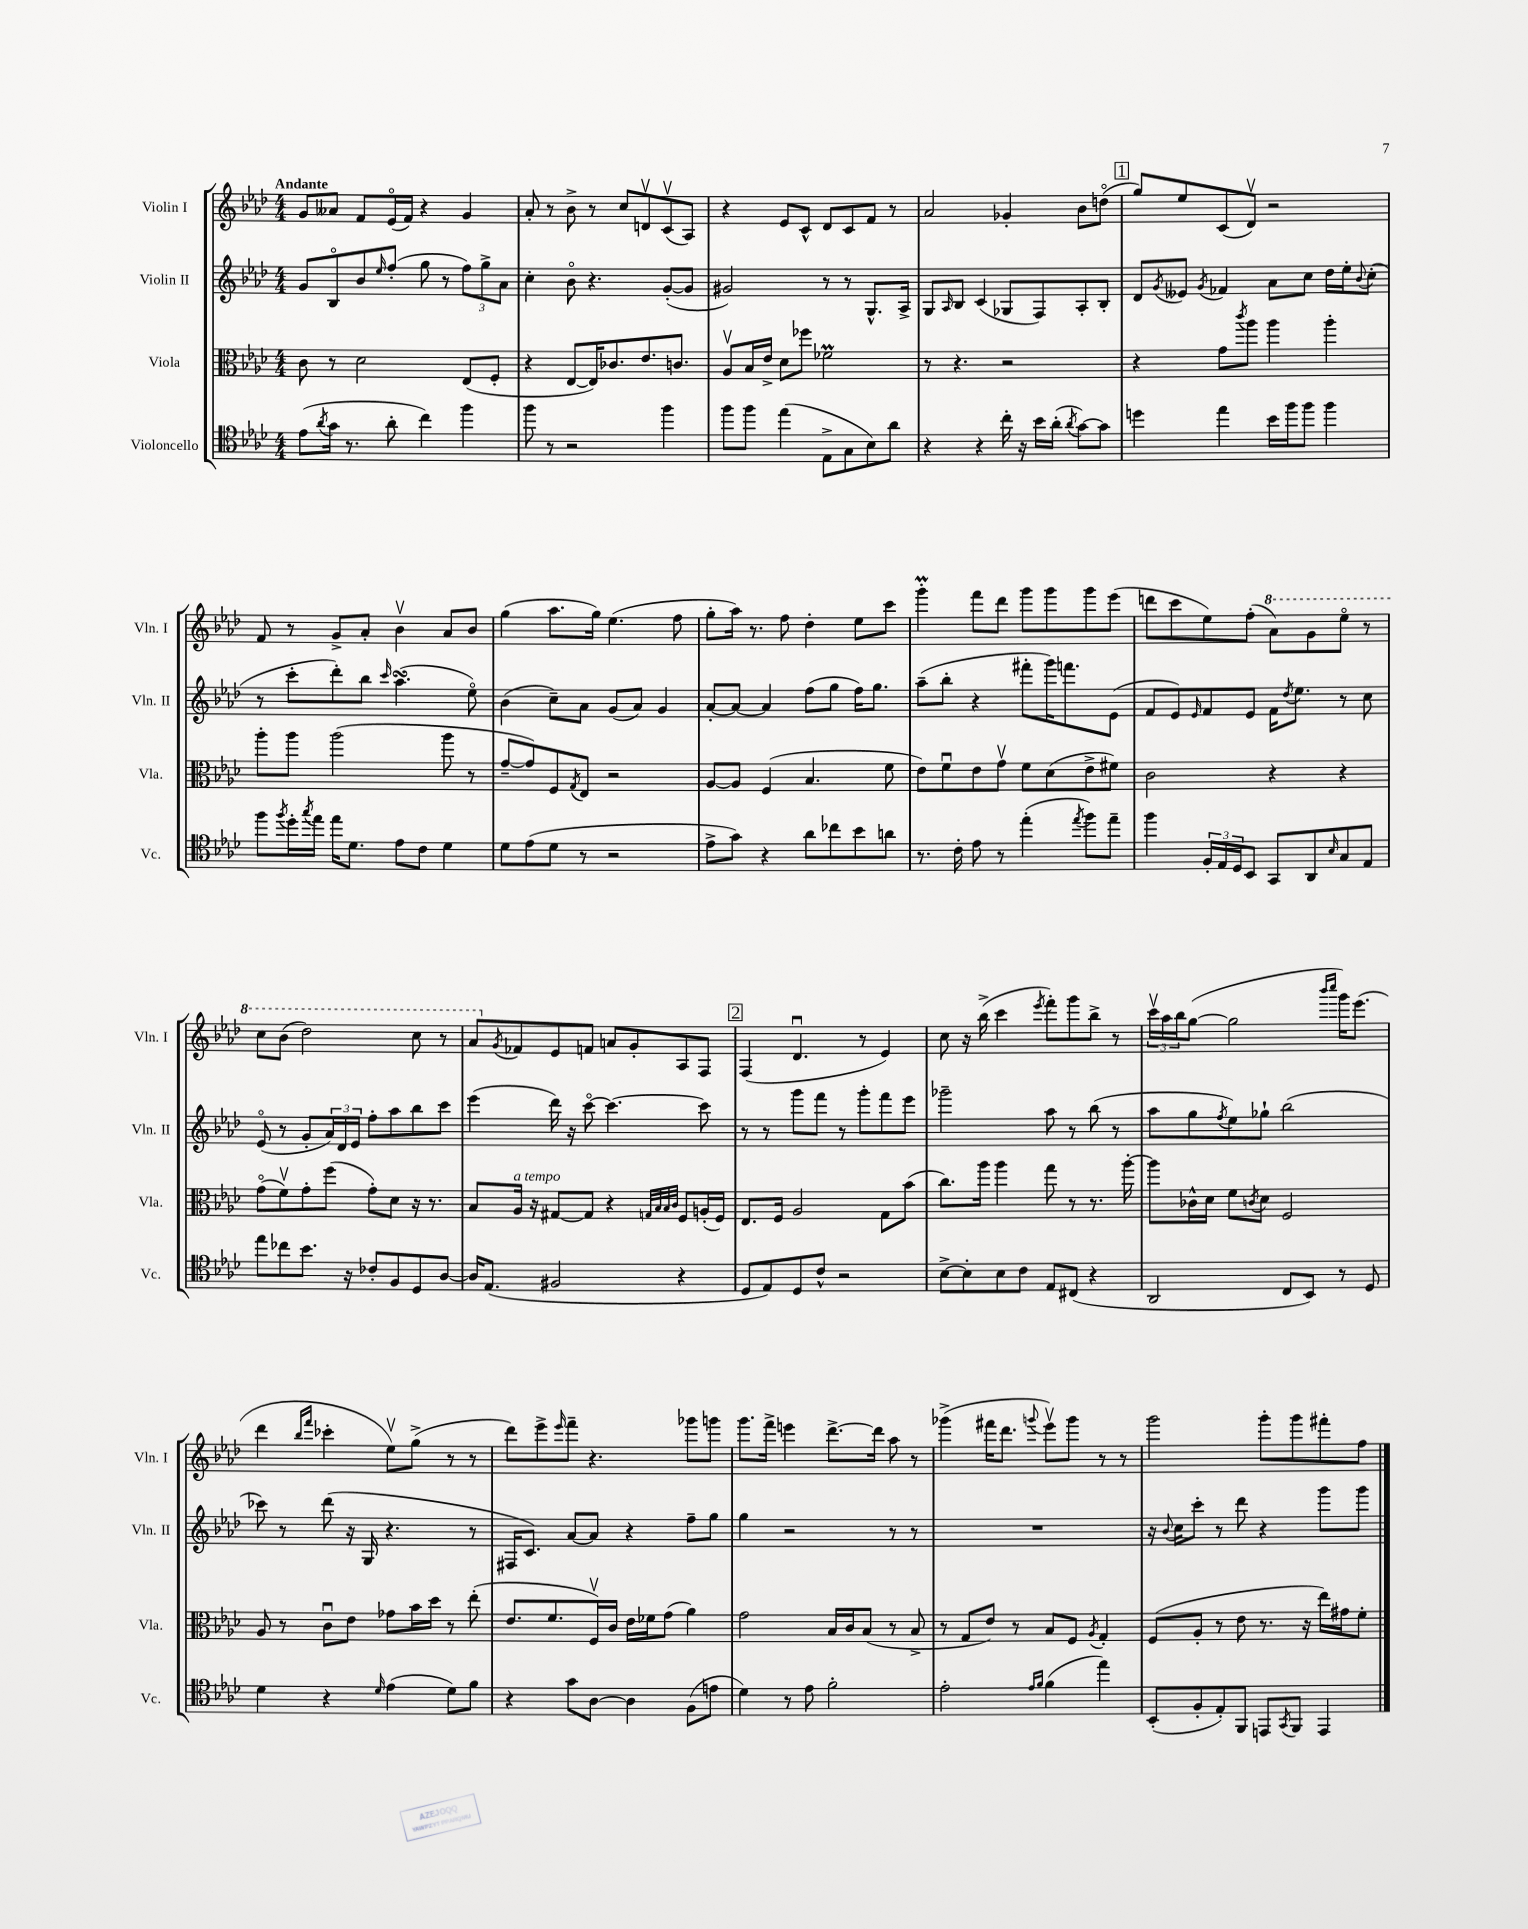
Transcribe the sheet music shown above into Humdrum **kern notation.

**kern	**kern	**kern	**kern
*staff4	*staff3	*staff2	*staff1
*clefC4	*clefC3	*clefG2	*clefG2
*k[b-e-a-d-]	*k[b-e-a-d-]	*k[b-e-a-d-]	*k[b-e-a-d-]
*M4/4	*M4/4	*M4/4	*M4/4
(8e-\L	8c\	8g/L	8g/L
8qa-/	.	.	.
16g\Jk	8r	8B-o/	8a--/J
8.r	.	.	.
.	2d-\	8b-/	8f/L
.	.	16qqee-/	.
8a-'\	.	(8ff'/J	(16e-o/L
.	.	.	16f/JJ)
4cc\)	.	8gg\	4r
.	.	8r	.
4ff\	(8E-/L	12ff\L)	4g/
.	.	12gg^\	.
.	8F'/J	.	.
.	.	12a-\J	.
=	=	=	=
8ff\	4r	4cc'\	8a-'/
8r	.	.	8r
2r	[8E-/L	8b-o\	8b-^\
.	16E-/]K)	4.r	8r
.	8.c-/	.	.
.	.	.	8cc/L
.	8.e-/	.	8dv/
4ff\	.	([8g'/L	(8cv/
.	8.c/J	.	.
.	.	8g/]J	8A-/J)
=	=	=	=
8ff\L	8A-v/L	2g#/)	4r
8ff\J	16B-/L	.	.
.	16e-^/JJ	.	.
(4ee-\	8d-\L	.	8e-/L
.	8ff-\J	.	8c^^/J
8E-^\L	2f-\	8r	8d-/L
8G\	.	8r	8c/
8B-\)	.	8.G^^/L	8f/J
8a-\J	.	.	8r
.	.	16A-^/Jk	.
=	=	=	=
4r	8r	8G/L	2a-/
.	.	16qqA-/	.
.	4.r	8B-/J	.
4r	.	(4c/	.
16cc'\	2r	8G-/L	4g-'/
16r	.	.	.
16b-\LL	.	8F/)	.
(16a-'\JJ	.	.	.
8qa-/	.	.	.
[8g\L)	.	8A-'/	8b-\L
8g\]J	.	8B-'/J	(8ddo\J
=	=	=	=
4dd\	4r	8d-/L	8gg/L)
.	.	8qg/	.
.	.	8e--/J	8ee-/
.	.	8qg/	.
4ee-\	8g\L	4f-/	(8c/
.	8qccc/	.	.
.	8aa-\J	.	8d-v/J)
16b-\LL	4aa-\	8a-\L	2r
16ff\J	.	.	.
8ff\J	.	8cc\J	.
4ff\	4aa-'\	16dd-\LL	.
.	.	16ee-'\J	.
.	.	8qqb-/	.
.	.	(8cc'\J	.
=	=	=	=
8ff\L	8aa-'\L	8r	8f/
8qff/	.	.	.
16dd-'\L	8aa-\J	8ccc'\L	8r
8qgg/	.	.	.
16ee-\JJ	.	.	.
16ee-\LK	(2aa-\	8ddd-'\)	8g^/L
8.d-\J	.	.	.
.	.	8bb-\J	8a-'/J
.	.	16qqccc/	.
8e-\L	.	(4.aa-\	4b-v\
8c\J	.	.	.
4d-\	8aa-\	.	8a-/L
.	8r	8ee-o\)	8b-/J
=	=	=	=
8d-\L	[8g~/L	(4b-\	(4gg\
(8e-\	8g/])	.	.
8d-\J	8F/	8cc~\L)	8.aa-\L
.	8qG/	.	.
8r	8E-/J	8a-\J	.
.	.	.	16gg\Jk)
2r	2r	(8g/L	(4.ee-\
.	.	8a-/J)	.
.	.	4g/	.
.	.	.	8ff\
=	=	=	=
8e-^\L	[8A-/L	[8a-'/L	8gg'\L
8g\J)	8A-/]J	8a-/_J	16aa-\Jk)
.	.	.	8.r
4r	(4F/	4a-/]	.
.	.	.	8ff\
8a-\L	4.B-/	(8ff\L	4dd-'\
8cc-\	.	8gg\J	.
8b-\	.	16ff\LK)	8ee-\L
.	.	8.gg\J	.
8a\J	8f\	.	8ccc\J
=	=	=	=
8.r	8e-\L)	(8aa-~\L	4ggg'\
.	8fu\	8bb-'\J	.
16c'\	.	.	.
8e-\	8e-\	4r	8fff\L
8r	8gv\J	.	8ddd-\J
(4ee-'\	8f\L	8fff#'\L	8ggg\L
.	(8d-\	16ggg\K)	8ggg\
.	.	8.fff\	.
8qee-/	.	.	.
8ff\L)	8e-^\	.	8ggg\
8ee-~\J	8f#\J)	(8e-\J	(8eee-\J
=	=	=	=
4ff\	2c\	8f/L	8ddd\L
.	.	8e-/)	8ccc\
.	.	16qqe-/	.
24F'/LL	.	8f/	8ee-\)
24E-/	.	.	.
24D-/J	.	.	.
8BB-/J	.	8e-/J	(8ff'\J
8GG/L	4r	16f\LK	8aa-\L)
.	.	8qdd-/	.
.	.	8.ee-\J	.
8AA-/	.	.	8gg\
16qqB-/	.	.	.
8G/	4r	8r	8eee-o\J
8E-/J	.	8cc\	8r
=	=	=	=
8ee-\L	(8go\L	(8e-o/	8ccc\L
8cc-\	8fv\)	8r	(8bb-\J
8.b-\J	8g'\	8g'/L	2ddd-\)
.	(8ff\J	24a-/L)	.
.	.	24d-/	.
16r	.	.	.
.	.	24e-/JJ	.
8c-'/L	8g'\L)	8ff'\L	.
8F/	8d-\J	8aa-\	.
8D-/	16r	8bb-\	8ccc\
.	8.r	.	.
[8A-/J	.	8ccc\J	8r
=	=	=	=
16A-/]LK	8B-/L	(4eee-\	8aa-/L
(8.E-/J	.	.	.
.	.	.	8qg/
.	16A-/Jk	.	8f-/
.	16r	.	.
2F#/	[8G#/L	16ddd-\)	8e-/
.	.	16r	.
.	8G#/]J	[8ccco\	8f/J
.	4r	4.ccc\_	8a/L
.	.	.	8g'/
.	32qqG/LLL	.	.
.	32qqB-/	.	.
.	32qqB-/	.	.
.	32qqc/JJJ	.	.
4r	8F/L	.	8A-/
.	(16A'/L	8ccc\]	8F/J
.	16F/JJ)	.	.
=	=	=	=
8D-/L	8.E-/L	8r	(4F/
8E-/)	.	8r	.
.	16F/Jk	.	.
8D-/	2A-/	8ggg\L	4.d-u/
8c^^/J	.	8fff\J	.
2r	.	8r	.
.	.	8ggg'\L	8r
.	8G\L	8fff\	4e-/)
.	(8b-\J	8eee-\J	.
=	=	=	=
[8B-^\L	8.cc\L)	2ggg-~\	8cc\
8B-'\]	.	.	16r
.	16aa-\Jk	.	(16bb-^\
8B-\	4aa-\	.	4ccc\
8c\J	.	.	.
.	.	.	8qeee-/
8E-/L	8gg\	8aa-\	8fff'\L)
(8C#/J	8r	8r	8ggg\
4r	8.r	(8bb-\	8bb-^\J
.	.	8r	8r
.	[16aa-'\	.	.
=	=	=	=
2AA-/	8aa-\]L	8aa-\L	24cccv\LL
.	.	.	24aa-\
.	.	.	24bb-\J
.	16c-^^\L	8gg\	([8gg\J
.	16d-\JJ	.	.
.	.	8qff/	.
.	8f\L	8ee-\)	2gg\]
.	8qc/	.	.
.	8d-\J	8gg-`\J	.
8C/L	2F/	(2bb-\	.
8BB-/J)	.	.	.
.	.	.	16qqbbb-/LL
.	.	.	16qqcccc/JJ
8r	.	.	16ggg\LK)
.	.	.	(8.eee-\J
8D-/	.	.	.
=	=	=	=
4d-\	8A-/	8ccc-\)	4ddd-\
.	8r	8r	.
.	.	.	16qqbb-/LL
.	.	.	16qqfff/JJ
4r	8cu\L	(8ddd-\	4ccc-'\
.	8e-\J	16r	.
.	.	16G/	.
16qqd-/	.	.	.
(4e-\	8g-\L	4.r	8ee-v\L)
.	16b-\L	.	(8gg^\J
.	16dd-\JJ	.	.
8d-\L)	8r	.	8r
8f\J	(8ee-'\	8r	8r
=	=	=	=
4r	8.e-/L	16F#/LK	8ddd-\L)
.	.	8.c/J)	.
.	.	.	8eee-^\
.	8.f/	.	.
.	.	.	16qqeee-/
8g\L	.	[8a-/L	8fff~\J
[8A-\J	16Fv/L)	8a-/]J	4.r
.	16c/JJ	.	.
4A-\]	16e-\LL	4r	.
.	16f-\J	.	.
.	(8g\J	.	.
(8F\L	4a-\)	8ff~\L	8ggg-\L
8e\J	.	8gg\J	8ggg\J
=	=	=	=
4d-\)	2g\	4gg\	8.ggg\L
.	.	.	16fff^\Jk
8r	.	2r	4eee\
8e-\	.	.	.
2f'\	16B-/LL	.	[8.ddd-^\L
.	16c/J	.	.
.	(8B-/J	.	.
.	.	.	16ddd-\]Jk
.	8r	8r	8aa-\
.	8B-^/	8r	8r
=	=	=	=
2e-'\	8r	1r	(4ggg-^\
.	8G/L	.	.
.	8e-/J)	.	16fff#\LK
.	.	.	8.ddd-\J
.	8r	.	.
16qqe-/LL	.	.	.
16qqf/JJ	.	.	8qqggg/
(4f\	8B-/L	.	8eee-v\L)
.	8F/J	.	8ggg\J
.	8qA-/	.	.
4ee-\)	4G'/	.	8r
.	.	.	8r
=	=	=	=
(8BB-'/L	(8F/L	16r	2ggg\
.	.	8qqb-/	.
.	.	16cc\LK	.
8F'/	8A-'/J	8ccc'\J	.
8E-'/)	8r	8r	.
8FF/J	8e-\	8ddd-\	.
8EE/L	8.r	4r	8ggg'\L
8qGG/	.	.	.
8FF/J	.	.	8ggg\
.	16r	.	.
4EE/	16ee-\LL)	8ggg\L	8fff#'\
.	16g#\J	.	.
.	8f'\J	8ggg\J	8ff\J
==	==	==	==
*-	*-	*-	*-
